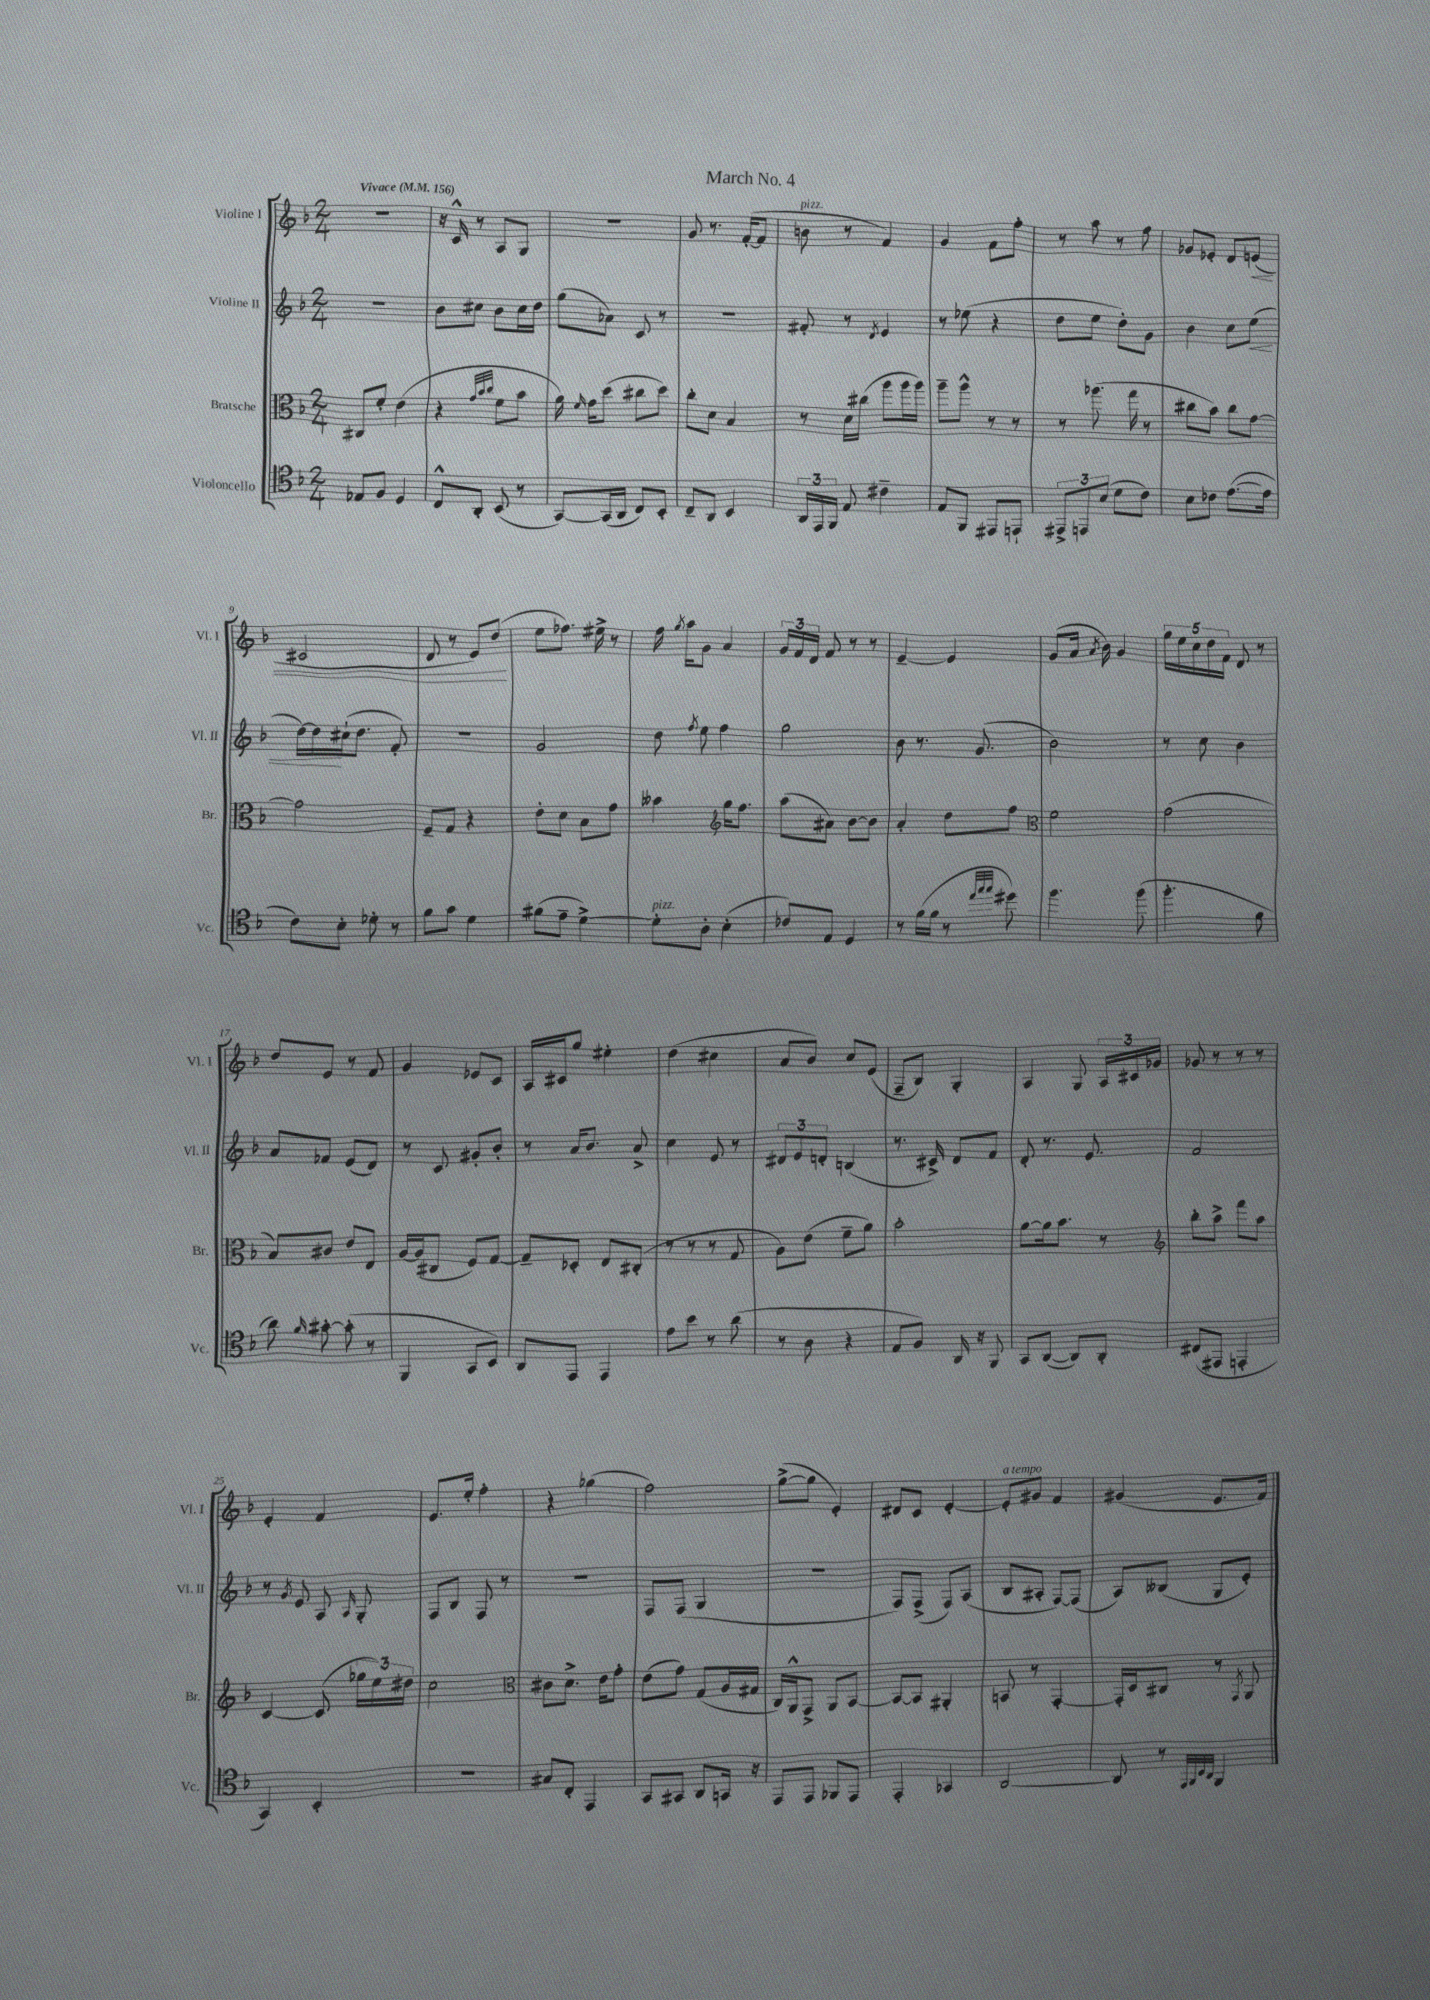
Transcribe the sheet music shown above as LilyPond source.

\header { title = "March No. 4" }
<<
\new StaffGroup <<
\new Staff = "s0" \with { instrumentName = "Violine I" shortInstrumentName = "Vl. I" } {
    \clef treble \key f \major \numericTimeSignature \time 2/4 \tempo "Vivace" 4 = 156
    \autoBeamOff r2 |
    r16 c'16-^ r8 a8[ g8] |
    r2 |
    g'8 r8. f'16[~-.( f'8] |
    b'8^\markup { \italic "pizz." } r8 f'4) |
    g'4 f'8[ f''8]-. |
    r8 a''8 r8 f''8 |
    ges'8[ ees'8]-. d'8[ e'8]\<( |
    cis'2 |
    d'8 r8 e'8[) d''8]\!( |
    e''8[ fes''8.]) eis''16-> r8 |
    f''16 \acciaccatura { g''8 } a''16[ g'8] a'4 |
    \tuplet 3/2 { g'16[ f'16 d'16] } f'8 r8 r8 |
    e'4~-- e'4 |
    g'8[( a'16] \acciaccatura { a'8 } bes'16) g'4 |
    \tuplet 5/4 { g''16[ e''16 c''16 d''16 f'16] } d'8 r8 |
    d''8[ e'8] r8 f'8 |
    g'4 ees'8[ c'8] |
    a16[ cis'16 g''8] eis''4-. |
    d''4( cis''4 |
    a'8[ bes'8]) c''8[ e'8]( |
    f8[-- bes8]) g4-. |
    a4 g8 \tuplet 3/2 { a16[ cis'16 ges'16] } |
    ges'8 r8 r8 r8 |
    e'4-. f'4 |
    e'8.[ e''16]-. f''4-. |
    r4 ges''4( |
    f''2) |
    g''8[~->( g''8] e'4-.) |
    dis'8[ c'8] e'4~-. |
    e'8[-.^\markup { \italic "a tempo" } gis'8] f'4 |
    gis'4( e'8.[ f'16]) \bar "|." |
}
\new Staff = "s1" \with { instrumentName = "Violine II" shortInstrumentName = "Vl. II" } {
    \clef treble \key f \major \numericTimeSignature \time 2/4
    \autoBeamOff R2 |
    bes'8[ cis''8] bes'8[ cis''16 d''16] |
    g''8[( aes'8]) c'8 r8 |
    r2 |
    fis'8-. r8 \acciaccatura { d'8 } e'4 |
    r8 ees''8( r4 |
    d''8[ e''8] d''8[-.) g'8] |
    bes'4 c''8[ e''8]\<( |
    d''16[~) d''16\! cis''16-!( d''8.] f'8-.) |
    R2 |
    g'2 |
    d''8 \acciaccatura { f''8 } e''8 f''4 |
    g''2 |
    bes'8 r8. g'8.( |
    bes'2) |
    r8 c''8 bes'4 |
    a'8[ fes'8] e'8[( d'8]) |
    r8 c'8 gis'8[-. bes'8]-. |
    r8 a'16[ bes'8.] a'8-> |
    c''4 e'8 r8 |
    \tuplet 3/2 { dis'8[ e'8 d'8]-. } b4( |
    r8. cis'16->) d'8[ f'8] |
    d'8-. r8. e'8. |
    f'2 |
    r8 \acciaccatura { g'8 } e'8 a8 \grace { a16 } g8-. |
    f8[ bes8] f8 r8 |
    R2 |
    f8[ f8]( g4 |
    r2 |
    f8[) f8]->( f8[) a8]( |
    bes8[ ais8]-. f8[~) f8]( |
    a8[) beses8]( g8[ e'8]-.) \bar "|." |
}
\new Staff = "s2" \with { instrumentName = "Bratsche" shortInstrumentName = "Br." } {
    \clef alto \key f \major \numericTimeSignature \time 2/4
    \autoBeamOff cis8[ f'8]-. e'4( |
    r4 \grace { g'32[ bes'32 c''32] } f'8[ bes'8] |
    a'16) \grace { f'16 } g'16[ d''8]( cis''8[ d''8]) |
    c''8[-. d'8] bes4 |
    r8 d'16[ cis''16]( a''8[ a''16 a''16]) |
    a''8[-- a''8]-^ r8 r8 |
    r8 aes''8.( g''16 r8 |
    cis''8[ bes'8]) cis''8[ g'8]~ |
    g'2 |
    f8[-- g8] r4 |
    e'8[-. d'8] bes8[ g'8] |
    beses'4 \clef treble g''16[ f''8.] |
    a''8[( ais'8]) bes'8[~ bes'8] |
    a'4-. d''8[ f''8] |
    \clef alto f'2 |
    g'2( |
    bes8[) cis'8] e'8[ e8] |
    a16[~ a16( cis8] f8[) g8]~ |
    g8[-- des8]-. e8[ cis8]-.( |
    r8 r8 r8 g8 |
    a8[) e'8]( f'8[-- a'8]) |
    bes'2-. |
    a'8[~ a'16 bes'8.] r8 |
    \clef treble bes''8[-. a''8]-> f'''8[ a''8] |
    c'4~ c'8( \tuplet 3/2 { ges''16[ e''16) dis''16] } |
    c''2 |
    \clef alto cis'8[ d'8.]-> e'16[ g'8]-. |
    e'8[( g'8]) g8[( a16 gis16] |
    c16[) a,16-^ g,8]-> a,8[ bes,8]~ |
    bes,8[~ bes,8] ais,4-. |
    b,8 r8 g,4~-. |
    g,16[-. d16 cis8] r8 \acciaccatura { g,8 } a,8 \bar "|." |
}
\new Staff = "s3" \with { instrumentName = "Violoncello" shortInstrumentName = "Vc." } {
    \clef tenor \key f \major \numericTimeSignature \time 2/4
    \autoBeamOff ees8[ f8] d4 |
    c8[-^ a,8]-. bes,8( r8 |
    g,8[~) g,16( a,16] c8[) bes,8]-. |
    c8[-- a,8] bes,4 |
    \tuplet 3/2 { a,16[ e,16 f,16] } e8 cis'4-- |
    e8[ f,8] eis,8[ e,8]-! |
    \tuplet 3/2 { eis,8[-> e,8 bes8]( } d'8[ c'8]) |
    bes8[ ces'8] e'8.[~( e'16] |
    c'8[) bes8]-. des'8-. r8 |
    f'8[ g'8] d'4 |
    fis'8[( e'8]-- d'4~->) |
    d'8[-.^\markup { \italic "pizz." } a8]-. bes4-.( |
    ces'8[) e8] d4 |
    r8 f'16[( f'16] r8 \grace { e''32[ g''32 g''32] } dis''8) |
    f''4. f''8( |
    f''4.-. f'8 |
    a'8) \grace { f'16 } gis'8~-. gis'8-.( r8 |
    f,4 g,8[ bes,8]) |
    a,8[ e,8] e,4 |
    e'8[ bes'8] r8 a'8( |
    r8 a8 r4 |
    e8[ f8]) a,16 r16 f,8 |
    g,8[ a,8]~( a,8[) a,8]-. |
    cis8[( eis,8] e,4-. |
    g,4) bes,4-. |
    R2 |
    gis8[ c8]-. e,4 |
    g,8[ gis,8] a,8[ g,16] r16 |
    e,8[ e,8] fes,8[ e,8] |
    e,4-. ges,4 |
    a,2~ |
    a,8 r8 \grace { e,32[ f,32 bes,32 a,32] } f,4 \bar "|." |
}
>>
>>
